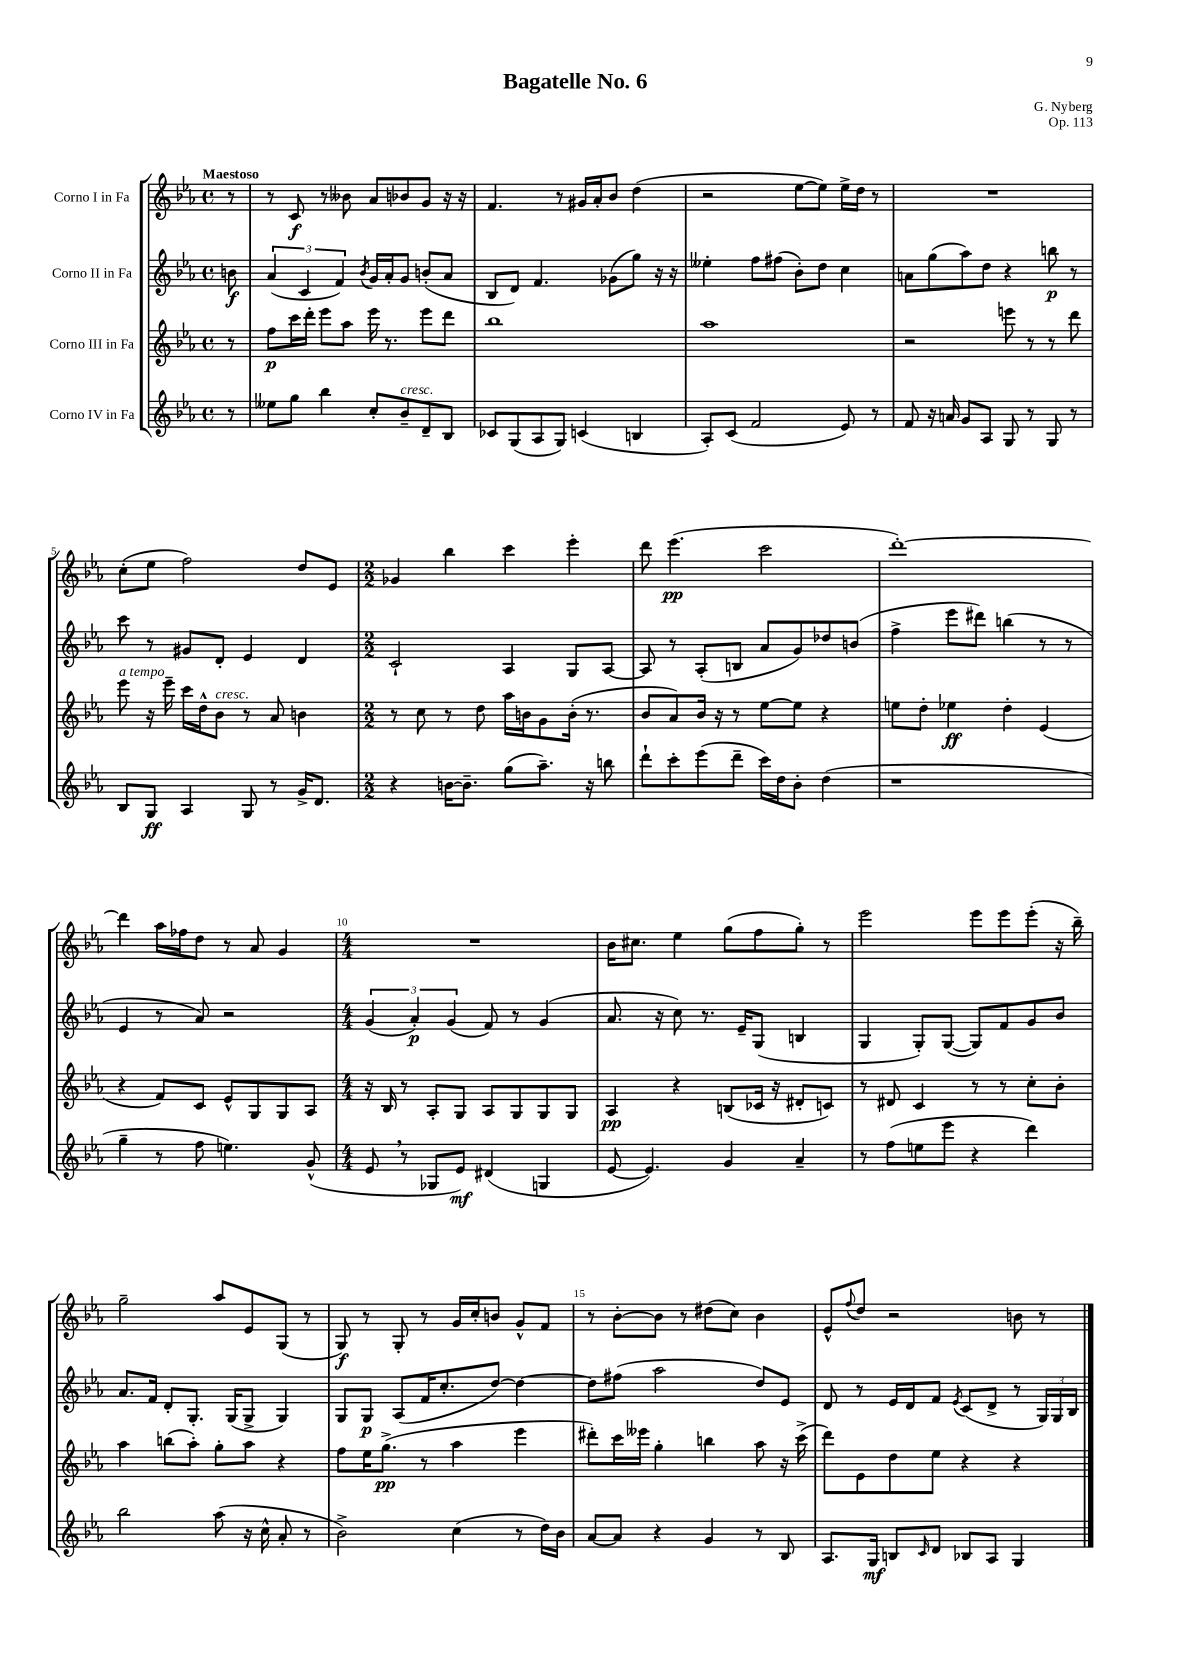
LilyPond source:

\header { title = "Bagatelle No. 6" composer = "G. Nyberg" opus = "Op. 113" }
<<
\new StaffGroup <<
\new Staff = "s0" \with { instrumentName = "Corno I in Fa" } {
    \clef treble \key ees \major \defaultTimeSignature \time 4/4 \partial 8 \tempo "Maestoso"
    r8 |
    r8 c'8\f r8 beses'8 aes'8 bes'8 g'8 r16 r16 |
    f'4. r8 gis'16 aes'16-. bes'8 d''4( |
    r2 ees''8~ ees''8) ees''16-> d''16 r8 |
    R1 |
    c''8-.( ees''8 f''2) d''8 ees'8 |
    \numericTimeSignature \time 2/2 ges'4 bes''4 c'''4 ees'''4-. |
    d'''8 ees'''4.\pp( c'''2 |
    d'''1~-.) |
    d'''4 aes''16 fes''16 d''8 r8 aes'8 g'4 |
    \numericTimeSignature \time 4/4 R1 |
    bes'16 cis''8. ees''4 g''8( f''8 g''8-.) r8 |
    ees'''2 ees'''8 ees'''8 ees'''8-.( r16 bes''16--) |
    g''2-- aes''8 ees'8 g8( r8 |
    g8\f) r8 g8-. r8 g'16 c''16-. b'8 g'8-^ f'8 |
    r8 bes'8~-. bes'8 r8 dis''8( c''8) bes'4 |
    ees'8-^ \appoggiatura { f''8 } d''8 r2 b'8 r8 \bar "|." |
}
\new Staff = "s1" \with { instrumentName = "Corno II in Fa" } {
    \clef treble \key ees \major \defaultTimeSignature \time 4/4 \partial 8
    b'8\f |
    \tuplet 3/2 { aes'4( c'4 f'4) } \acciaccatura { bes'8 } g'16 aes'16-. g'8 b'8-.( aes'8 |
    bes8 d'8) f'4. ges'8( g''8) r16 r16 |
    eeses''4-. f''8 fis''8( bes'8-.) d''8 c''4 |
    a'8 g''8( aes''8) d''8 r4 b''8\p r8 |
    c'''8 r8 gis'8 d'8-. ees'4 d'4 |
    \numericTimeSignature \time 2/2 c'2-! aes4 g8 aes8~ |
    aes8 r8 aes8-.( b8 aes'8 g'8) des''8 b'8( |
    f''4-> ees'''8 dis'''8) b''4( r8 r8 |
    ees'4 r8 aes'8) r2 |
    \numericTimeSignature \time 4/4 \tuplet 3/2 { g'4( aes'4-.\p) g'4( } f'8) r8 g'4( |
    aes'8. r16 c''8) r8. ees'16-- g8( b4 |
    g4 g8-.) g8~( g8) f'8 g'8 bes'8 |
    aes'8. f'16 d'8-. g8.-. g16( g8-> g4) |
    g8 g8\p aes8( f'16 c''8.-. d''8~) d''4~ |
    d''8 fis''8( aes''2 d''8) ees'8 |
    d'8 r8 ees'16 d'16 f'8 \acciaccatura { ees'8 } c'8( d'8-> r8 \tuplet 3/2 { g16) g16 bes16 } \bar "|." |
}
\new Staff = "s2" \with { instrumentName = "Corno III in Fa" } {
    \clef treble \key ees \major \defaultTimeSignature \time 4/4 \partial 8
    r8 |
    f''8\p c'''16 d'''16-. ees'''8 aes''8 ees'''16 r8. ees'''8 d'''8 |
    bes''1 |
    aes''1 |
    r2 e'''8 r8 r8 d'''8 |
    ees'''8^\markup { \italic "a tempo" } r16 ees'''16-- c'''16 d''16-^ bes'8^\markup { \italic "cresc." } r8 aes'8 b'4 |
    \numericTimeSignature \time 2/2 r8 c''8 r8 d''8 aes''16 b'16 g'8 b'16-.( r8. |
    bes'8 aes'8) bes'16 r16 r8 ees''8~ ees''8 r4 |
    e''8 d''8-. ees''4\ff d''4-. ees'4( |
    r4 f'8) c'8 ees'8-^ g8 g8 aes8 |
    \numericTimeSignature \time 4/4 r16 bes16 r8 aes8-. g8 aes8 g8 g8 g8 |
    aes4\pp r4 b8( ces'16 r16 dis'8-. c'8) |
    r8 dis'8 c'4 r8 r8 c''8-. bes'8-. |
    aes''4 b''8( aes''8-.) g''8-. aes''8 r4 |
    f''8 ees''16 g''8.->\pp( r8 aes''4 ees'''4 |
    dis'''8-.) c'''16 eeses'''16 g''4-. b''4 aes''8 r16 c'''16->( |
    d'''8) ees'8 d''8 ees''8 r4 r4 \bar "|." |
}
\new Staff = "s3" \with { instrumentName = "Corno IV in Fa" } {
    \clef treble \key ees \major \defaultTimeSignature \time 4/4 \partial 8
    r8 |
    eeses''8 g''8 bes''4 c''8-. bes'8--^\markup { \italic "cresc." } d'8-- bes8 |
    ces'8 g8( aes8 g8) c'4( b4 |
    aes8-.) c'8( f'2 ees'8) r8 |
    f'8 r16 a'16 g'8 aes8 g8 r8 g8 r8 |
    bes8 g8\ff aes4 g8 r8 g'16-> d'8. |
    \numericTimeSignature \time 2/2 r4 b'16~ b'8.-- g''8( aes''8.--) r16 b''8 |
    d'''8-! c'''8-. ees'''8( d'''8-- c'''16) d''16 bes'8-. d''4( |
    r1 |
    g''4-- r8 f''8 e''4.) g'8-^( |
    \numericTimeSignature \time 4/4 ees'8 \breathe r8 ges8 ees'8\mf) dis'4( g4 |
    ees'8~ ees'4.) g'4 aes'4-- |
    r8 f''8( e''8 ees'''8 r4 d'''4) |
    bes''2 aes''8( r16 c''16-^ aes'8-. r8 |
    bes'2->) c''4( r8 d''16) bes'16 |
    aes'8~ aes'8 r4 g'4 r8 bes8 |
    aes8. g16\mf b8 \grace { c'16 } d'8 bes8 aes8 g4 \bar "|." |
}
>>
>>
\layout { \context { \Score \override BarNumber.break-visibility = ##(#f #t #t) barNumberVisibility = #(every-nth-bar-number-visible 5) } }
